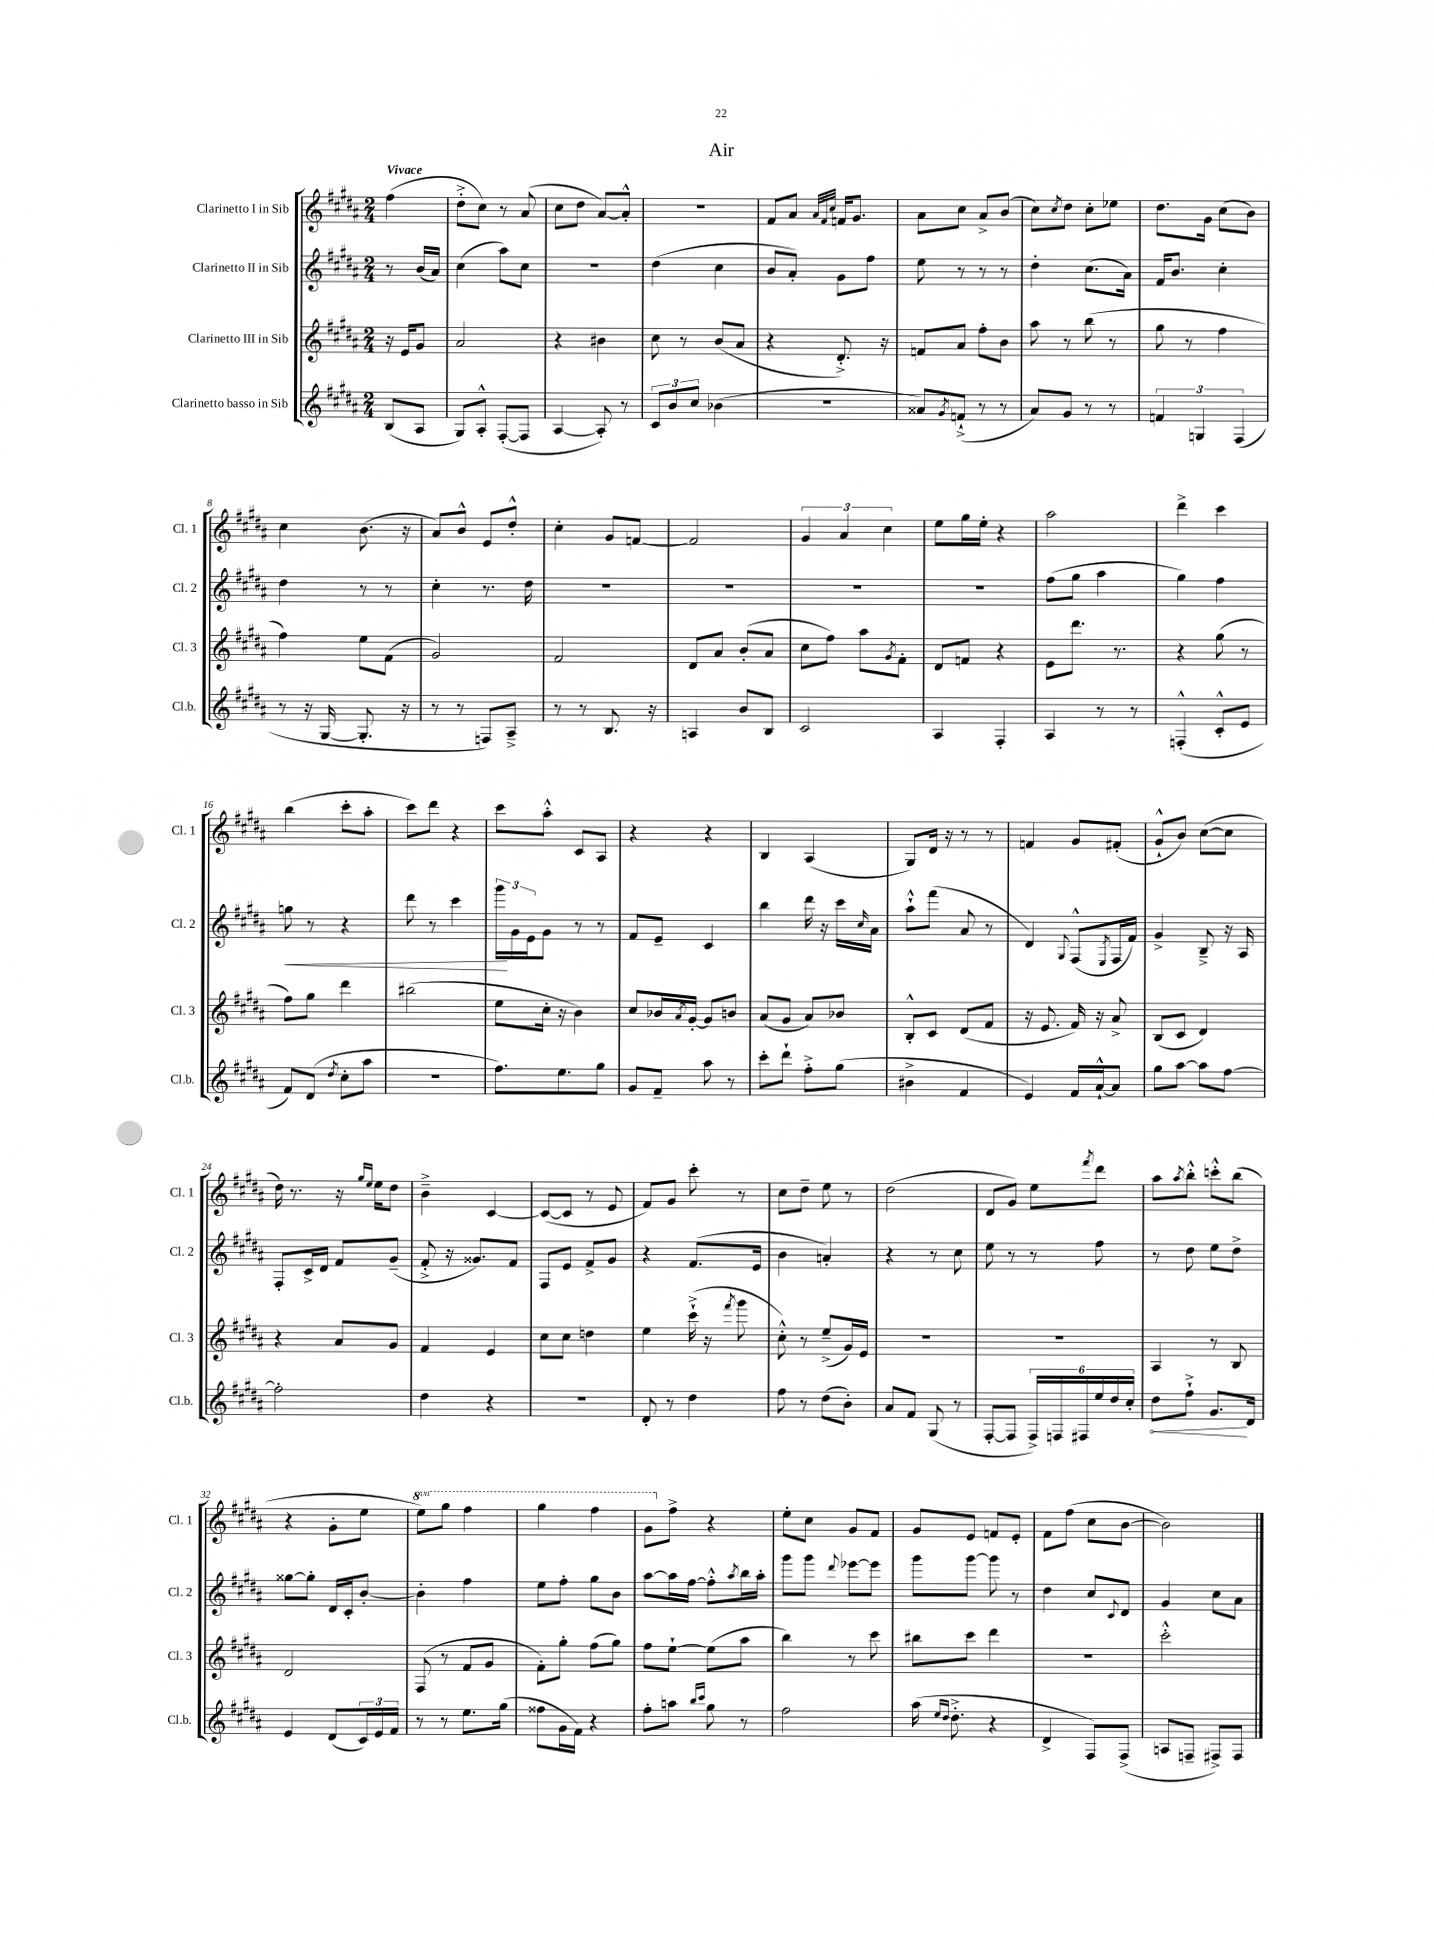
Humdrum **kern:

**kern	**kern	**kern	**kern
*staff4	*staff3	*staff2	*staff1
*clefG2	*clefG2	*clefG2	*clefG2
*k[f#c#g#d#a#]	*k[f#c#g#d#a#]	*k[f#c#g#d#a#]	*k[f#c#g#d#a#]
*M2/4	*M2/4	*M2/4	*M2/4
(8B	16r	8r	(4ff#
.	16e	.	.
8A#	8g#	(16b	.
.	.	16a#)	.
=	=	=	=
8G#)	2a#	(4cc#	8dd#'^
8A#'^^	.	.	8cc#)
([8F#'	.	8aa#)	8r
8F#]	.	8cc#	(8a#
=	=	=	=
[4A#	4r	2r	8cc#
.	.	.	8dd#
8A#'])	4b#	.	[8a#)
8r	.	.	8a#'^^]
=	=	=	=
12c#	8cc#	(4dd#	2r
12b	.	.	.
.	8r	.	.
12cc#	.	.	.
(4b-	(8b	4cc#	.
.	8a#	.	.
=	=	=	=
2r	4r	8b	8f#
.	.	8a#')	8a#
.	.	.	32qqa#
.	.	.	32qqf#
.	.	.	32qqcc#
.	8.d#'^)	8g#	16f
.	.	.	8.g#
.	.	8ff#	.
.	16r	.	.
=	=	=	=
8a##)	8f	8ee	8a#
8qg#	.	.	.
(8f`^	8a#	8r	8cc#
8r	8ff#'	8r	8a#^
8r	8b	8r	(8b
=	=	=	=
8a#)	8aa#	4dd#'	8cc#)
.	.	.	8qcc#
8g#	8r	.	8dd#
8r	(8bb	(8.cc#	8cc#'
8r	8r	.	8ee-
.	.	16a#)	.
=	=	=	=
6f	8gg#	16f#	8.dd#
.	.	8.b	.
.	8r	.	.
6G	.	.	.
.	.	.	16g#
.	4ff#	4cc#'	(8cc#
(6F#	.	.	.
.	.	.	8b)
=	=	=	=
8r	4ff#)	4dd#	4cc#
16r	.	.	.
[16G#	.	.	.
8.G#']	8ee	8r	(8.b
.	(8f#	8r	.
16r	.	.	16r
=	=	=	=
8r	2g#)	4cc#'	8a#)
8r	.	.	8b^^
8F)	.	8.r	8e
8A#~^	.	.	8dd#'^^
.	.	16dd#	.
=	=	=	=
8r	2f#	2r	4cc#'
8r	.	.	.
8.B	.	.	8g#
.	.	.	[8f
16r	.	.	.
=	=	=	=
4A	8d#	2r	2f]
.	8a#	.	.
8b	(8b'	.	.
8B	8a#	.	.
=	=	=	=
2c#	8cc#	2r	6g#
.	8ff#)	.	.
.	.	.	6a#
.	8aa#	.	.
.	.	.	6cc#
.	8qg#	.	.
.	8f#'	.	.
=	=	=	=
4A#	8d#	2r	8ee
.	8f	.	16gg#
.	.	.	16ee'
4F#'	4r	.	4r
=	=	=	=
4A#	8e	(8ff#	2aa#
.	8.ddd#	8gg#	.
8r	.	4aa#	.
.	8.r	.	.
8r	.	.	.
=	=	=	=
(4F'^^	4r	4gg#)	4ddd#^
8c#'^^	(8gg#	4ff#	4ccc#
8e	8r	.	.
=	=	=	=
8f#)	8ff#)	8gg	(4bb
(8d#	8gg#	8r	.
8qdd#	.	.	.
8cc#'	4ddd#	4r	8ccc#'
8aa#	.	.	8aa#'
=	=	=	=
2r	(2bb#	8ddd#	8ccc#)
.	.	8r	8ddd#
.	.	4ccc#	4r
=	=	=	=
8.ff#)	8ee	24ggg#	8ccc#
.	.	24g#	.
.	.	24e	.
.	16cc#'	8g#	8aa#'^^
8.ee	16r	.	.
.	4b)	8r	8c#
8gg#	.	8r	8A#
=	=	=	=
8g#	8cc#	8f#	4r
8f#~	16b-	8e~	.
.	8qa#	.	.
.	[16g#'	.	.
8aa#	8g#]	4c#	4r
8r	8b	.	.
=	=	=	=
8ccc#'	(8a#	4bb	4B
8ddd#`	8g#	.	.
8ff#'^	8a#)	16ddd#	(4A#
.	.	16r	.
(8gg#	8b-	16ccc#	.
.	.	16qqcc#	.
.	.	16a#	.
=	=	=	=
4b#^	8B'^^	8aa#`^^	8G#)
.	8c#	(8fff#	16d#
.	.	.	16r
4f#	(8d#	8a#	8r
.	8f#	8r	8r
=	=	=	=
4e)	16r	4d#)	4f
.	8.e	.	.
.	.	8qqG#	.
16f#	16f#)	(8F#^^	8g#
[16a#`^^	16r	.	.
.	.	8qE	.
8a#]	8a#^	16F#	(8f#'
.	.	16f#)	.
=	=	=	=
8gg#	(8B	4g#^	8g#`^^
[8aa#	8c#	.	8b)
8aa#]	4d#)	8B~^	([8cc#
[8ff#	.	16r	8cc#]
.	.	16A#	.
=	=	=	=
2ff#']	4r	8F#'	16dd#)
.	.	.	8.r
.	.	16c#^	.
.	.	16d#	.
.	8a#	8f#	16r
.	.	.	16qqgg#
.	.	.	16qqee
.	.	.	16ee
.	8g#	(8g#~	8dd#
=	=	=	=
4dd#	4f#	8f#'^	4b~^
.	.	16r	.
.	.	8.g##)	.
4r	4e	.	[4c#
.	.	8f#	.
=	=	=	=
2r	8cc#	8F#	(8c#_
.	8cc#	8e	8c#]
.	4dd	8f#^	8r
.	.	8g#	8e
=	=	=	=
8d#'	4ee	4r	8f#)
8r	.	.	8g#
4dd#	(16ccc#`^	(8.f#	8ccc#'
.	16r	.	.
.	8qfff#	.	.
.	8ggg#	.	8r
.	.	16e	.
=	=	=	=
8ff#	8cc#'^^)	4b	8cc#
8r	8r	.	8dd#~
(8dd#	(8ee~^	4a')	8ee
8b')	16g#)	.	8r
.	16e	.	.
=	=	=	=
8a#	2r	4r	(2dd#
8f#	.	.	.
(8G#	.	8r	.
8r	.	8cc#	.
=	=	=	=
[8F#'	2r	8ee	8d#
8F#]	.	8r	8g#)
24F#^)	.	8r	8ee
24F	.	.	.
24F#	.	.	.
.	.	.	8qfff#
24ee	.	8ff#	8ddd#
24dd#	.	.	.
24cc#'	.	.	.
=	=	=	=
8dd#	4A#	8r	8aa#
.	.	.	8qaa#
8ff#`^	.	8dd#	8bb'^^
8.g#	8r	8ee	8ccc'^^
.	8B	8dd#^	(8bb
16d#	.	.	.
=	=	=	=
4e	2d#	[8gg##	4r
.	.	8gg##']	.
(8d#	.	16d#	8g#'
.	.	16c#'	.
24c#)	.	[8b'	8ee
24e	.	.	.
24f#	.	.	.
=	=	=	=
8r	(8F#	4b']	8eee)
8r	8r	.	8ggg#
8.ee	8f#	4ff#	4fff#
.	8g#	.	.
(16gg#	.	.	.
=	=	=	=
8ff##	8f#')	8ee	4ggg#
16g#	8gg#'	8ff#'	.
16f#)	.	.	.
4r	(8ff#	8gg#	4fff#
.	8gg#)	8b	.
=	=	=	=
8ff#'	8ff#	[8aa#	8gg#
8aa	[8ee`	16aa#]	8ff#^
.	.	[16ff#	.
16qqbb	.	.	.
16qqccc#	.	.	.
8gg#	(8ee]	8ff#'^^]	4r
.	.	8qaa#	.
8r	8aa#	16bb	.
.	.	16aa#'	.
=	=	=	=
2ff#	4bb)	8ggg#	8ee'
.	.	8ggg#	8cc#
.	.	8qqddd#	.
.	8r	[8eee-	8g#
.	8ccc#	8eee-]	8f#
=	=	=	=
(16aa#	8bb#	8ggg#	8g#
16qqee	.	.	.
16qqdd#	.	.	.
8.dd#'^	.	.	.
.	8ccc#	[8ggg#	8e
4r	4ddd#	8ggg#]	8f
.	.	8r	8e'
=	=	=	=
4d#^	2r	4dd#	8f#
.	.	.	(8ff#
8F#)	.	8cc#	8cc#
.	.	8qqc#	.
(8F#^	.	8d#	[8b
=	=	=	=
8A	2ccc#'^^	4g#	2b])
8F~	.	.	.
8F#^)	.	8cc#	.
8F#	.	8a#	.
==	==	==	==
*-	*-	*-	*-
